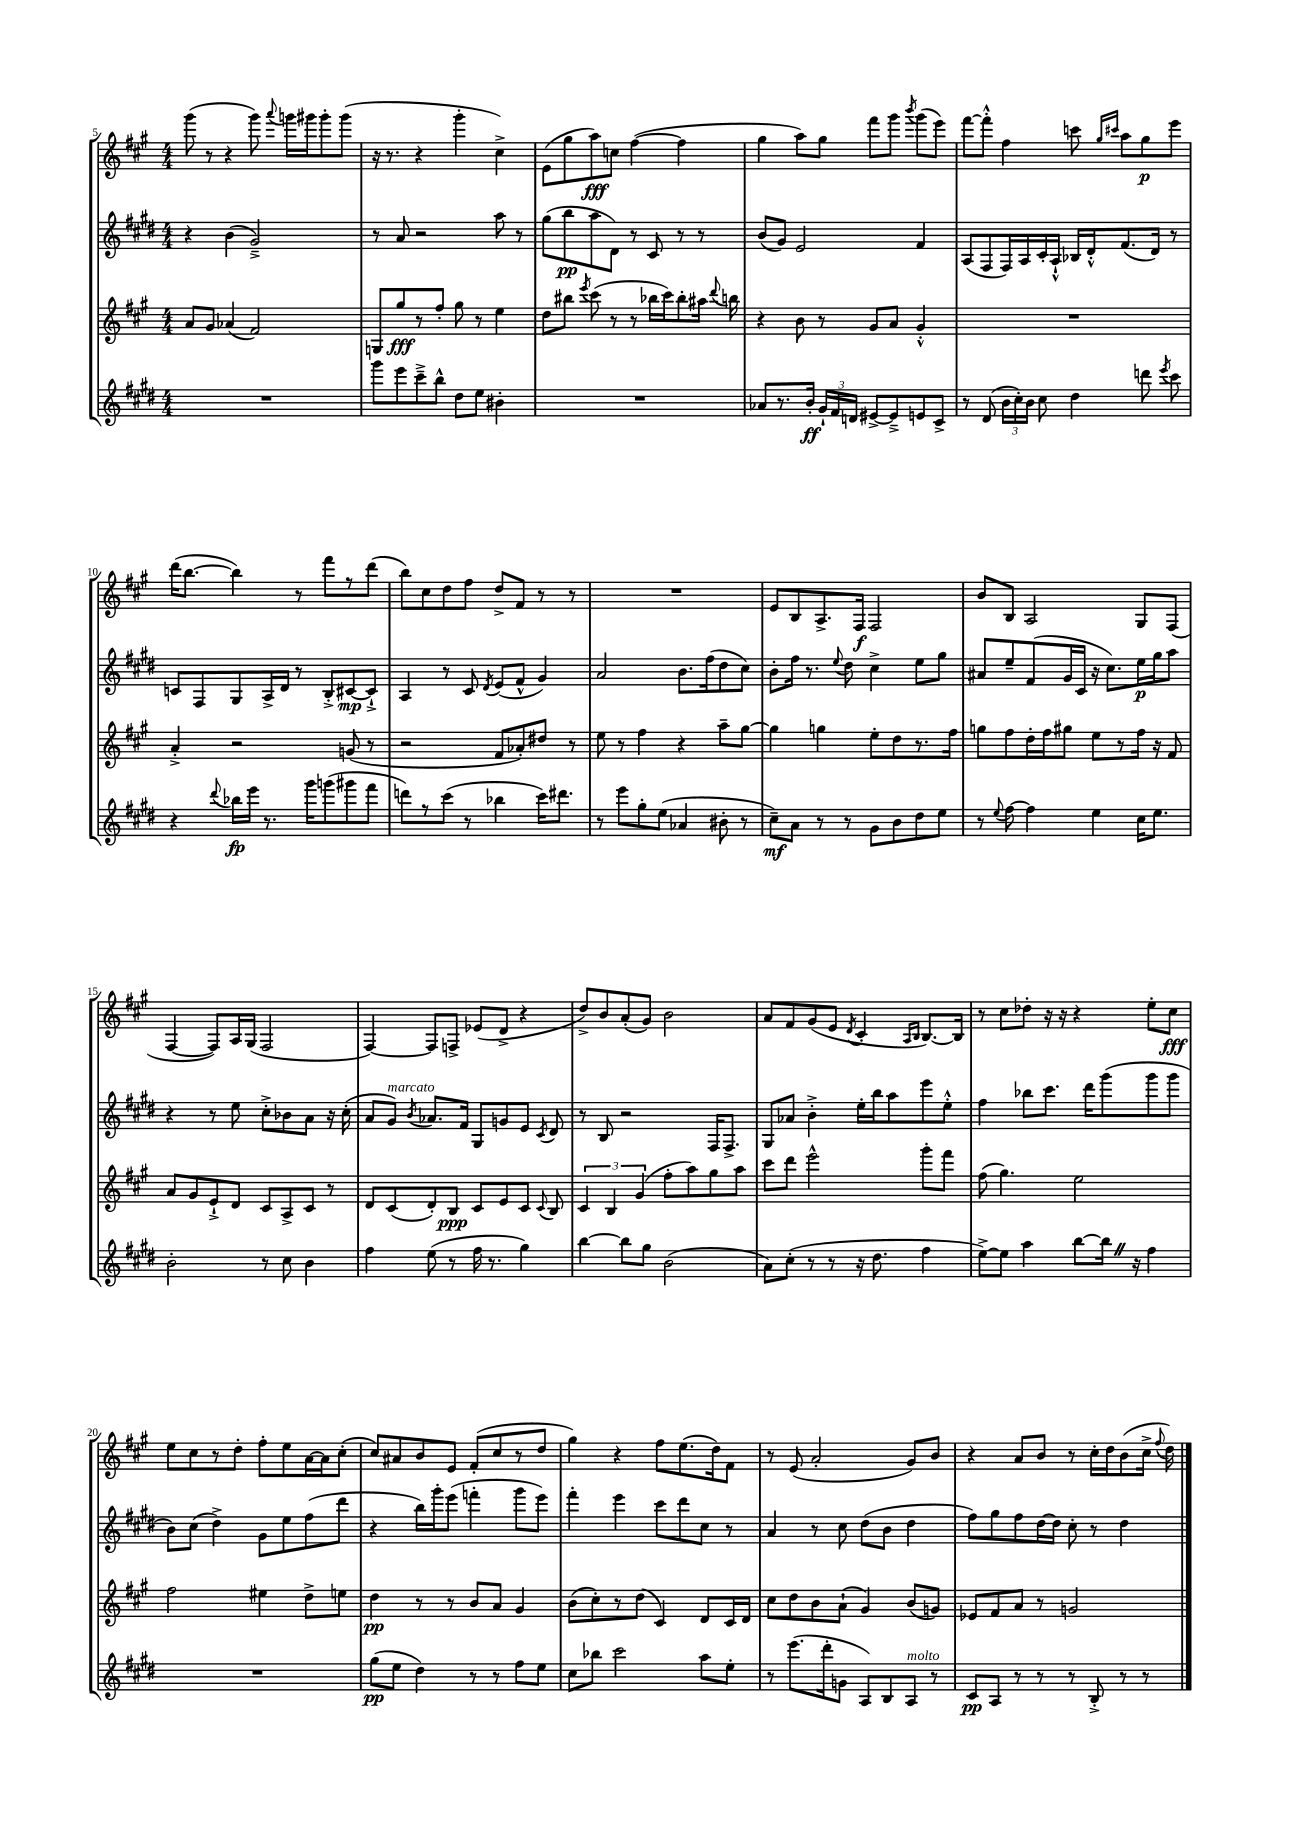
<<
\new StaffGroup <<
\new Staff = "s0" {
    \clef treble \key a \major \numericTimeSignature \time 4/4
    \autoBeamOff gis'''8( r8 r4 gis'''8) \appoggiatura { a'''8 } g'''16[ gis'''16 gis'''8-. gis'''8]( |
    r16 r8. r4 gis'''4-. cis''4->) |
    e'8[( gis''8 a''8\fff) c''8] fis''4~( fis''4 |
    gis''4 a''8[) gis''8] fis'''8[ gis'''8] \acciaccatura { b'''8 } gis'''8[( e'''8]) |
    fis'''8[~ fis'''8]-.-^ fis''4 c'''8 \grace { gis''16[ cis'''16] } a''8[ gis''8\p e'''8] |
    d'''16[( b''8.]~ b''4) r8 fis'''8[ r8 d'''8]( |
    b''8[) cis''8 d''8 fis''8] d''8[-> fis'8] r8 r8 |
    R1 |
    e'8[ b8 a8.-> fis16]\f fis2 |
    b'8[ b8] a2 gis8[ fis8]( |
    fis4~ fis8[) a16 gis16]( fis2 |
    fis4~) fis8[ f8]-> ees'8[( d'8]-> r4 |
    d''8[->) b'8 a'8-.( gis'8]) b'2 |
    a'8[ fis'8 gis'8( e'8] \acciaccatura { d'8 } cis'4-. \grace { a16[ b16] } b8.[~) b16] |
    r8 cis''8[ des''8]-. r16 r16 r4 e''8[-. cis''8]\fff |
    e''8[ cis''8 r8 d''8]-. fis''8[-. e''8 a'16~ a'16 cis''8]-.( |
    cis''8[) ais'8 b'8 e'8] fis'8[-.( cis''8 r8 d''8] |
    gis''4) r4 fis''8[ e''8.( d''16) fis'8] |
    r8 e'8( a'2-. gis'8[) b'8] |
    r4 a'8[ b'8] r8 cis''16[-. d''16 b'8( cis''16]-> \appoggiatura { fis''8 } d''16) \bar "|." |
}
\new Staff = "s1" {
    \clef treble \key e \major \numericTimeSignature \time 4/4
    \autoBeamOff r4 b'4( gis'2--->) |
    r8 a'8 r2 a''8 r8 |
    gis''8[( b''8\pp a''8 dis'8]) r8 cis'8 r8 r8 |
    b'8[( gis'8]) e'2 fis'4 |
    a8[( fis8 fis16) a16 cis'16-. a16]-!-^ bes16[ dis'16-.-^ fis'8.( dis'16]) r8 |
    c'8[ fis8 gis8 a16-> dis'16] r8 b8[-.-> cis'8~\mp cis'8]-!-> |
    a4 r8 cis'8 \acciaccatura { dis'8 } e'8[( fis'8]-^ gis'4) |
    a'2 b'8.[ fis''16( dis''8 cis''8]) |
    b'8[-. fis''16] r8. \appoggiatura { e''8 } dis''8 cis''4-> e''8[ gis''8] |
    ais'8[ e''8-- fis'8( gis'16 cis'16] r16 cis''8.[) e''16\p gis''16 a''8] |
    r4 r8 e''8 cis''8[-.-> bes'8 a'8] r16 cis''16-.( |
    a'8[ gis'8]^\markup { \italic "marcato" }) \acciaccatura { b'8 } aes'8.[ fis'16] gis8[ g'8 e'8] \acciaccatura { cis'8 } dis'8 |
    r8 b8 r2 fis16[ fis8.]-> |
    gis8[ aes'8] b'4-.-> e''16[-. b''16 a''8 e'''8 e''8]-.-^ |
    fis''4 bes''8[ cis'''8.] dis'''16[ gis'''8( gis'''8 gis'''8] |
    b'8[) cis''8]( dis''4->) gis'8[ e''8 fis''8( dis'''8] |
    r4 b''16[) gis'''16-. e'''8]( f'''4-. gis'''8[ e'''8]) |
    fis'''4-. e'''4 cis'''8[ dis'''8 cis''8] r8 |
    a'4 r8 cis''8 dis''8[( b'8] dis''4 |
    fis''8[) gis''8 fis''8 dis''16~ dis''16] cis''8-. r8 dis''4 \bar "|." |
}
\new Staff = "s2" {
    \clef treble \key a \major \numericTimeSignature \time 4/4
    \autoBeamOff a'8[ gis'8] aes'4( fis'2) |
    g8[ gis''8\fff r8 fis''8]-. gis''8 r8 e''4 |
    d''8[ bis''8] \acciaccatura { e'''8 } cis'''8( r8 r8 bes''16[ cis'''16) bes''8-. ais''16] \appoggiatura { d'''8 } b''16 |
    r4 b'8 r8 gis'8[ a'8] gis'4-.-^ |
    R1 |
    a'4-.-> r2 g'8( r8 |
    r2 fis'8[ aes'8-.) dis''8] r8 |
    e''8 r8 fis''4 r4 a''8[-- gis''8]~ |
    gis''4 g''4 e''8[-. d''8 r8. fis''16] |
    g''8[ fis''8 d''16-. fis''16 gis''8] e''8[ r8 fis''16] r16 fis'8 |
    a'8[ gis'8 e'8-!-> d'8] cis'8[ a8-> cis'8] r8 |
    d'8[ cis'8( d'8-.) b8]\ppp cis'8[ e'8 cis'8] \appoggiatura { cis'8 } b8 |
    \tuplet 3/2 { cis'4 b4 gis'4( } fis''8[-. a''8) gis''8 a''8] |
    cis'''8[ d'''8] e'''2-^ gis'''8[-. fis'''8] |
    fis''8( gis''4.) e''2 |
    fis''2 eis''4 d''8[-> e''8] |
    d''4\pp r8 r8 b'8[ a'8] gis'4 |
    b'8[( cis''8-.) r8 d''8]( cis'4) d'8[ cis'16 d'16] |
    cis''8[ d''8 b'8 a'8]-!( gis'4) b'8[( g'8]) |
    ees'8[ fis'8 a'8] r8 g'2 \bar "|." |
}
\new Staff = "s3" {
    \clef treble \key e \major \numericTimeSignature \time 4/4
    \autoBeamOff R1 |
    gis'''8[ e'''8 cis'''8---> b''8]-^ dis''8[ e''8] bis'4-. |
    R1 |
    aes'8[ r8. b'16]-.\ff \tuplet 3/2 { gis'16[-! fis'16 d'16] } eis'8[~-> eis'8---> e'8 cis'8]-> |
    r8 dis'8( \tuplet 3/2 { b'16[ cis''16-.) b'16] } cis''8 dis''4 d'''8 \acciaccatura { e'''8 } cis'''8 |
    r4 \appoggiatura { dis'''8 } bes''16[\fp e'''16] r8. gis'''16[ g'''8( gis'''8 fis'''8] |
    d'''8[) r8 cis'''8]( r8 bes''4 cis'''16[) dis'''8.] |
    r8 e'''8[ gis''8-. e''8]( aes'4 bis'8-. r8 |
    cis''8[--\mf) a'8] r8 r8 gis'8[ b'8 dis''8 e''8] |
    r8 \appoggiatura { e''8 } fis''8~ fis''4 e''4 cis''16[ e''8.] |
    b'2-. r8 cis''8 b'4 |
    fis''4 e''8( r8 fis''16 r8. gis''4) |
    b''4~ b''8[ gis''8] b'2( |
    a'8[) cis''8]-.( r8 r8 r16 dis''8. fis''4 |
    e''8[~->) e''8] a''4 b''8[~ b''16] \once \override BreathingSign.text = \markup { \musicglyph "scripts.caesura.straight" } \breathe r16 fis''4 |
    R1 |
    gis''8[\pp( e''8] dis''4) r8 r8 fis''8[ e''8] |
    cis''8[ bes''8] cis'''2 a''8[ e''8]-. |
    r8 e'''8.[( dis'''16-. g'8] a8[) b8 a8]^\markup { \italic "molto" } r8 |
    cis'8[\pp a8] r8 r8 r8 b8-.-> r8 r8 \bar "|." |
}
>>
>>
\layout { \context { \Score currentBarNumber = #5 } }
